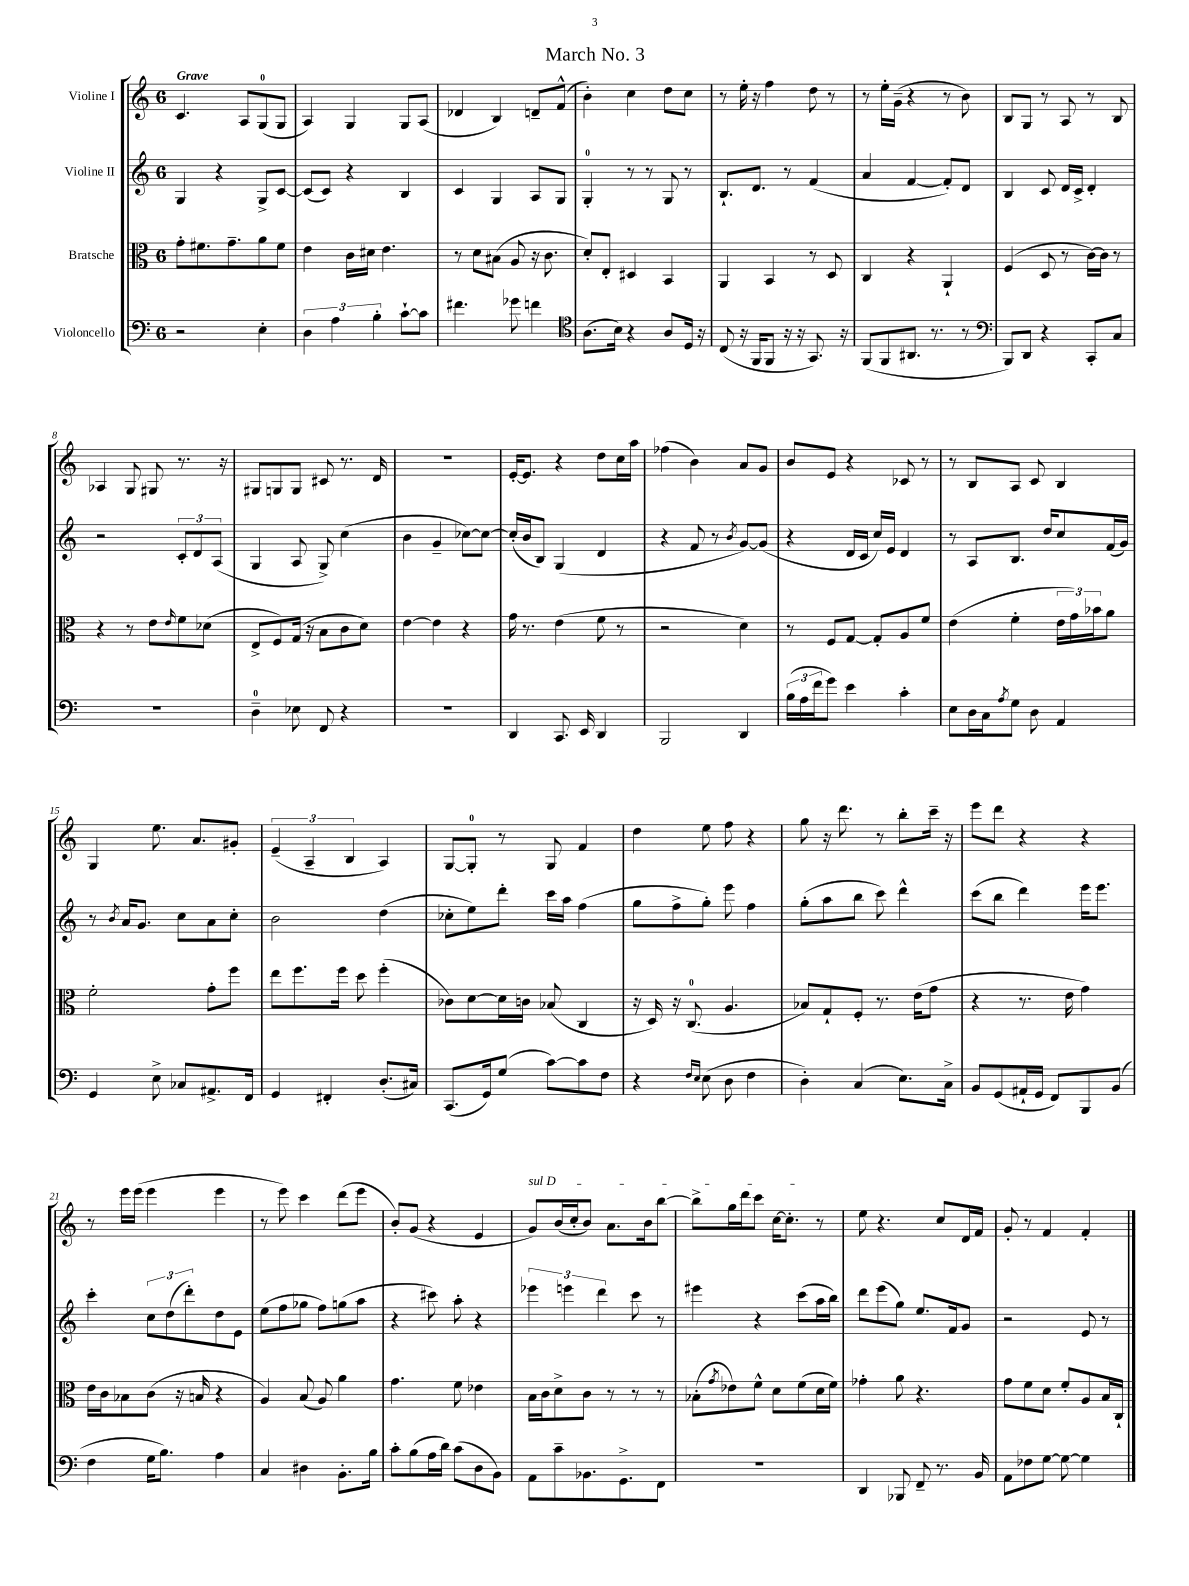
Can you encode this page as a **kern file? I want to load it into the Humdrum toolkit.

**kern	**kern	**kern	**kern
*staff4	*staff3	*staff2	*staff1
*clefF4	*clefC3	*clefG2	*clefG2
*k[]	*k[]	*k[]	*k[]
*M6/8	*M6/8	*M6/8	*M6/8
2r	8g'	4G	4.c
.	8.f#	.	.
.	.	4r	.
.	8.g~	.	.
.	.	.	8A
4E'	8a	8G^	(8G
.	8f#	[8c	8G
=	=	=	=
6D	4e	(8c]	4A)
.	.	8c)	.
6A	.	.	.
.	16c	4r	4G
.	16d#	.	.
6B'	.	.	.
.	4.e	.	.
[8c`	.	4B	8G
8c]	.	.	(8A
=	=	=	=
4.f#	8r	4c	4d-
.	8d	.	.
.	(8B#	4G	4B)
8g-	8A	.	.
4f	16r	8A	8d~
.	8.c	.	.
.	.	8G	(8f^^
=	=	=	=
*clefC4	*	*	*
(8.A	8d')	4G'	4b')
.	8E'	.	.
16B)	.	.	.
4r	4D#	8r	4cc
.	.	8r	.
8A	4BB	8G	8dd
16D	.	8r	8cc
16r	.	.	.
=	=	=	=
(8C	4AA	8.B`	8r
16r	.	.	16ee'
16FF	.	8.d	16r
8FF	4BB	.	4ff
16r	.	8r	.
16r	.	.	.
8.GG)	8r	(4f	8dd
.	8D	.	8r
16r	.	.	.
=	=	=	=
(8FF	4C	4a	8r
8FF	.	.	16ee'
.	.	.	(16g~
8.AA#	4r	[4f	4r
8.r	.	.	.
.	4AA`	8f'])	8r
8r	.	8d	8b)
=	=	=	=
*clefF4	*	*	*
8BBB)	(4F	4B	8B
8DD	.	.	8G
4r	8D	8c	8r
.	8r	16d	8A
.	.	16c^	.
8CC'	[16c)	4d'	8r
.	16c]	.	.
8C	8r	.	8B
=	=	=	=
2.r	4r	2r	4A-
.	8r	.	8G
.	8e	.	8G#
.	16qqe	.	.
.	8f	12c'	8.r
.	.	12d	.
.	(8d-	.	.
.	.	(12A	.
.	.	.	16r
=	=	=	=
4D~	8E^	4G	8G#
.	8F)	.	8G
8E-	(16G	8A	8G
.	16r	.	.
8FF	8B	8G^)	8c#
4r	8c	(4cc	8.r
.	8d)	.	.
.	.	.	16d
=	=	=	=
2.r	[4e	4b	2.r
.	4e]	4g~	.
.	4r	[8cc-)	.
.	.	8cc-_	.
=	=	=	=
4DD	16g	(16cc-']	[16e'
.	8.r	16b	8.e]
.	.	8B)	.
8.CC	(4e	(4G	4r
16EE	.	.	.
4DD	8f	4d	8dd
.	8r	.	16cc
.	.	.	16aa
=	=	=	=
2BBB	2r	4r	(4ff-
.	.	8f	4b)
.	.	8r	.
.	.	8qb	.
4DD	4d)	[8g)	8a
.	.	(8g]	8g
=	=	=	=
(24B	8r	4r	8b
24A	.	.	.
24f	.	.	.
8g)	8F	.	8e
4e	[8G	16d	4r
.	.	16c	.
.	8G']	16cc)	.
.	.	16e	.
4c'	8A	4d	8c-
.	8f	.	8r
=	=	=	=
8E	(4e	8r	8r
16D	.	8A	8B
16C	.	.	.
8qA	.	.	.
8G	4f'	8.B	8A
8D	.	.	8c
.	.	16dd	.
4AA	24e	8cc	4B
.	24g)	.	.
.	24b-	.	.
.	8a	(16f	.
.	.	16g)	.
=	=	=	=
4GG	2f'	8r	4G
.	.	8qb	.
.	.	16a	.
.	.	8.g	.
8E^	.	.	8.ee
8C-	.	8cc	.
.	.	.	8.a
8.AA#^	8g'	8a	.
.	8ff	8cc'	8g#'
16FF	.	.	.
=	=	=	=
4GG	8ee	2b	(6e~
.	8.ff	.	.
.	.	.	6A~
4FF#'	.	.	.
.	16ff	.	.
.	.	.	6B
.	8dd	.	.
(8.D'	(4ff'	(4dd	4A)
16C#)	.	.	.
=	=	=	=
(8.CC	8c-)	8cc-'	[8G
.	[8d	8ee)	8G']
16GG)	.	.	.
(8G	16d]	8ddd'	8r
.	16c	.	.
[8c)	(8B-	16ccc	8G
.	.	16aa	.
8c]	4C	(4ff	4f
8F	.	.	.
=	=	=	=
4r	16r	8gg	4dd
.	16D)	.	.
.	16r	8ff^	.
.	(8.C	.	.
16qqF	.	.	.
16qqE	.	.	.
(8E	.	8gg')	8ee
8D	4.A	8eee	8ff
4F	.	4ff	4r
=	=	=	=
4D')	8B-)	(8gg'	8gg
.	8G`	8aa	16r
.	.	.	8.ddd
(4C	8F'	8bb	.
.	8.r	8ccc)	8r
8.E)	.	4ddd^^	8bb'
.	(16e	.	.
.	8g	.	16ccc~
16C^	.	.	16r
=	=	=	=
8BB	4r	(8ccc	8eee
(8GG	.	8bb	8ddd
16AA#`	8.r	4ddd)	4r
16GG	.	.	.
8FF)	.	.	.
.	16e	.	.
8BBB	4g)	16eee	4r
.	.	8.eee	.
(8BB	.	.	.
=	=	=	=
4F	16e	4ccc'	8r
.	16c	.	.
.	8B-	.	16eee
.	.	.	(16eee
16G	(8c	12cc	4eee
8.B)	.	.	.
.	.	(12dd	.
.	16r	.	.
.	.	12ddd')	.
.	16B	.	.
4A	4r	8dd	4eee
.	.	8e	.
=	=	=	=
4C	4A)	(8ee	8r
.	.	8ff	8eee)
4D#	(8B	8gg-	4ccc
.	8A)	8ff)	.
8.BB'	4a	(8gg	(8ddd
.	.	8aa	8eee
16B	.	.	.
=	=	=	=
8c'	4.g	4r	8b')
(8B	.	.	(8g
16A	.	8ccc#)	4r
16d)	.	.	.
(8c	8f	8aa'	.
8D	4e-	4r	4e
8BB)	.	.	.
=	=	=	=
8AA	16B	6eee-	8g)
.	16c	.	.
8c~	8d^	.	(16b
.	.	6eee	.
.	.	.	16cc'
8.BB-	8c	.	8b)
.	.	6ddd	.
.	8r	.	8.a
8.GG^	.	.	.
.	8r	8ccc	.
.	.	.	16b
8FF	8r	8r	[8bb
=	=	=	=
2.r	(8B-'	4eee#	8bb^]
.	8qg	.	.
.	8e-)	.	16gg
.	.	.	16ddd
.	8f^^	4r	8ccc
.	8d	.	[16cc
.	.	.	8.cc']
.	(8f	(8ccc	.
.	16d	16aa	8r
.	16f)	16bb)	.
=	=	=	=
4DD	4g-'	8ddd	8ee
.	.	(8eee	4.r
8BBB-	8a	8gg)	.
8FF~	4.r	8.ee	.
8.r	.	.	8cc
.	.	16f	.
.	.	8g	16d
16BB	.	.	16f
=	=	=	=
8AA	8g	2r	8g'
8F-	8f	.	8r
[8G	8d	.	4f
8G_	8f'	.	.
4G]	8A	8e	4f'
.	16B	8r	.
.	16C`	.	.
==	==	==	==
*-	*-	*-	*-
